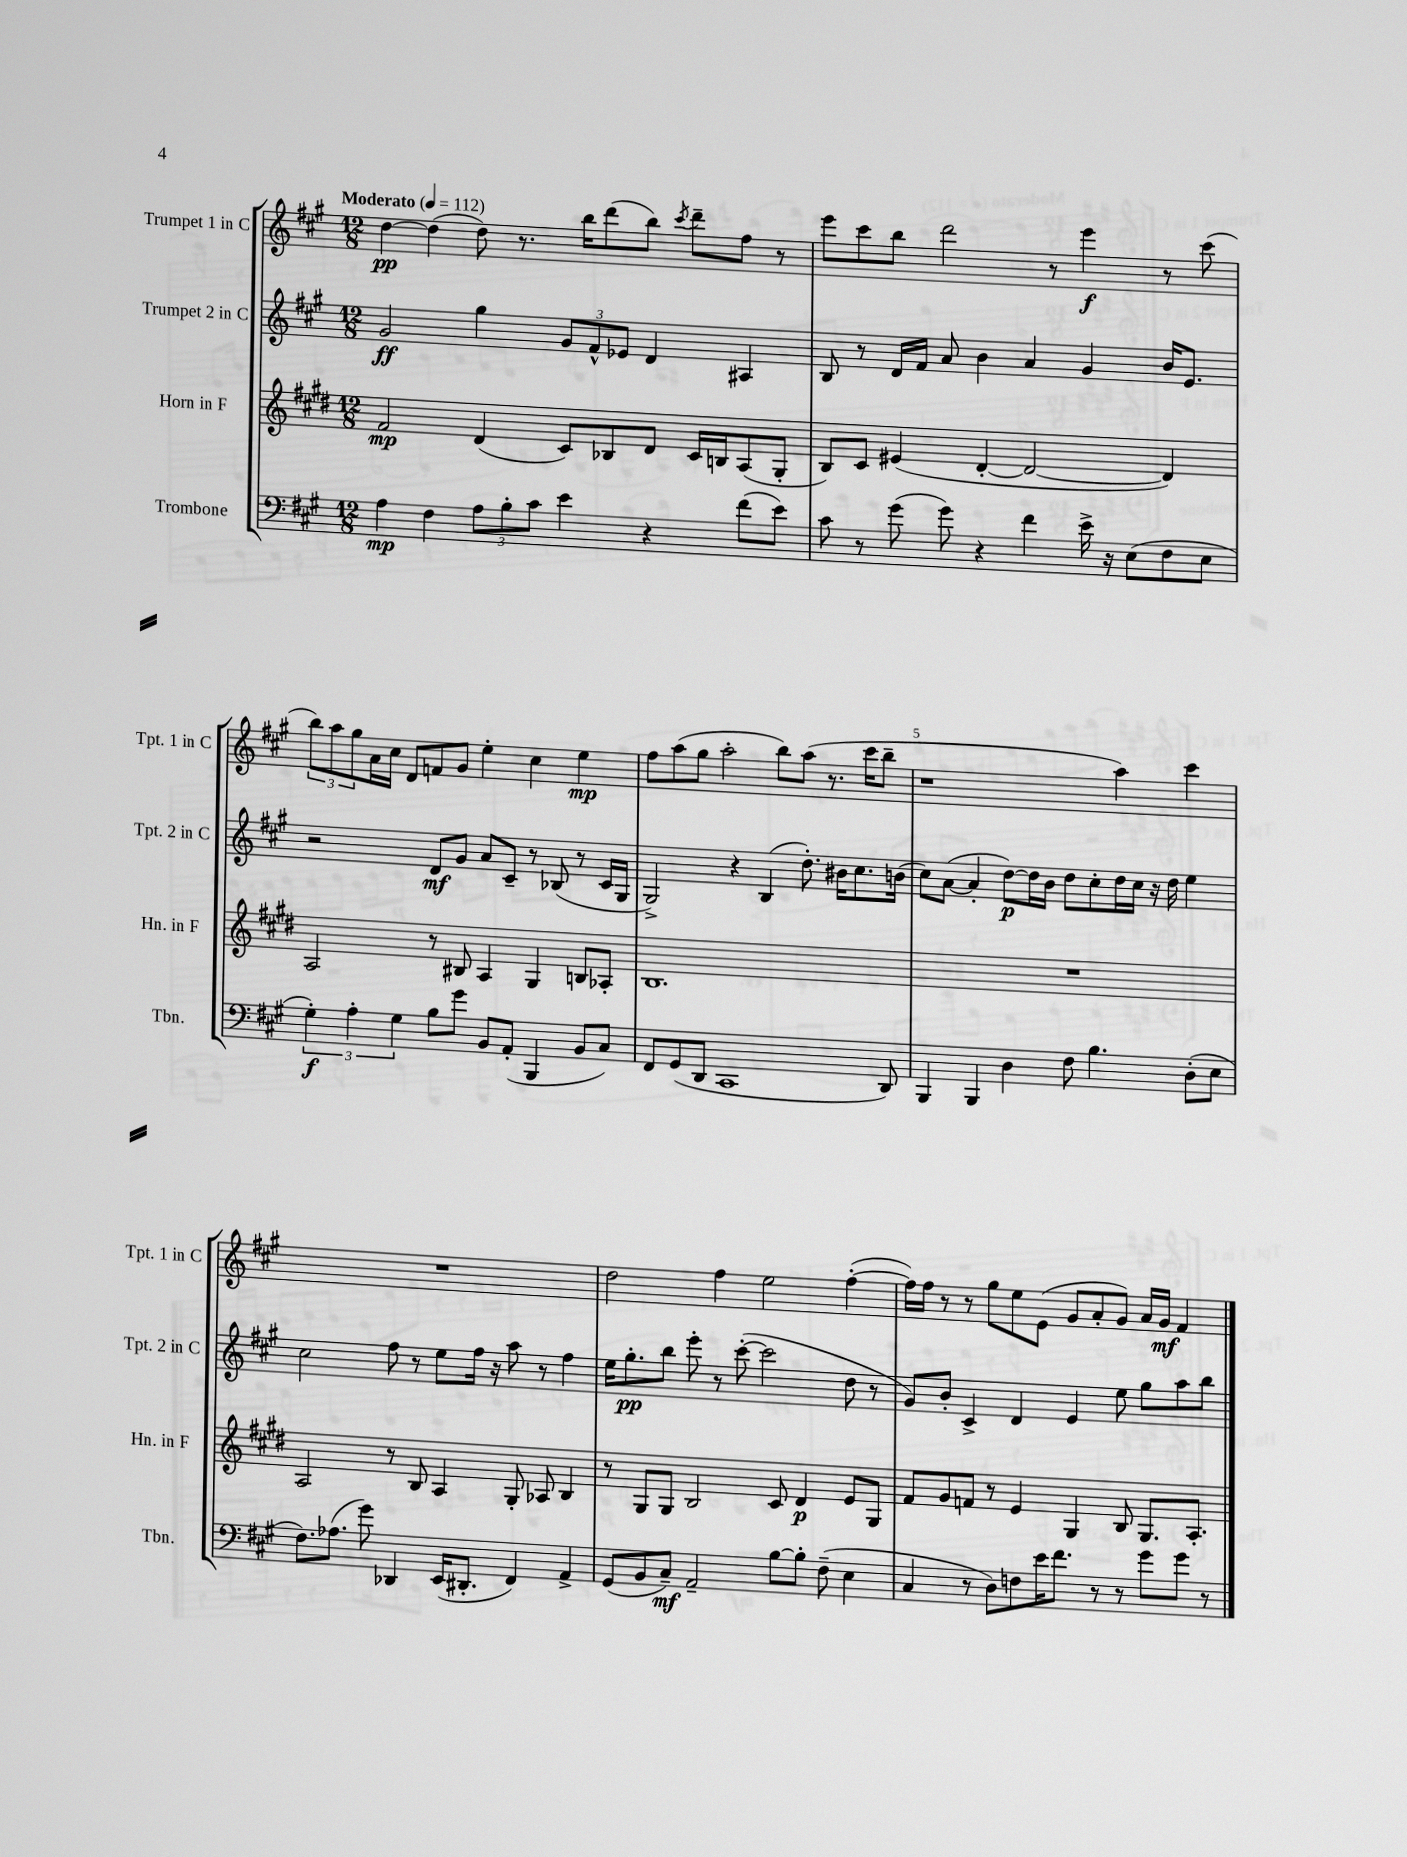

**kern	**dynam	**kern	**dynam	**kern	**dynam	**kern	**dynam
*part4	*part4	*part3	*part3	*part2	*part2	*part1	*part1
*staff4	*staff4	*staff3	*staff3	*staff2	*staff2	*staff1	*staff1
*I"Trombone	*	*I"Horn in F	*	*I"Trumpet 2 in C	*	*I"Trumpet 1 in C	*
*I'Tbn.	*	*I'Hn. in F	*	*I'Tpt. 2 in C	*	*I'Tpt. 1 in C	*
*clefF4	*	*clefG2	*	*clefG2	*	*clefG2	*
*k[f#c#g#]	*	*k[f#c#g#d#]	*	*k[f#c#g#]	*	*k[f#c#g#]	*
*M12/8	*	*M12/8	*	*M12/8	*	*M12/8	*
*MM112	*	*MM112	*	*MM112	*	*MM112	*
=1	=1	=1	=1	=1	=1	=1	=1
!	!	!	!	!	!	!LO:TX:a:B:t=Moderato	!
4A\	mp	2f#/	mp	2g#/	ff	[4dd\	pp
4F#\	.	.	.	.	.	(4dd\]	.
12A\L	.	(4d#/	.	4gg#\	.	8dd\)	.
12B'\	.	.	.	.	.	.	.
.	.	.	.	.	.	8.r	.
12c#\J	.	.	.	.	.	.	.
4e\	.	8c#/L)	.	12g#/L	.	.	.
.	.	.	.	.	.	16bb\KL	.
.	.	.	.	12f#^^/	.	.	.
.	.	8B-X/	.	.	.	(8ddd\	.
.	.	.	.	12e-X/J	.	.	.
4r	.	8d#/J	.	4d/	.	8bb\J)	.
.	.	.	.	.	.	8qccc#/	.
.	.	16c#/LL	.	.	.	8ddd~\L	.
.	.	16Bn/J	.	.	.	.	.
(8f#\L	.	(8A/	.	4A#X/	.	8ff#\J	.
8e\J)	.	8G#'/J	.	.	.	8r	.
=2	=2	=2	=2	=2	=2	=2	=2
8c#\	.	8B/L)	.	8B/	.	8eee\L	.
8r	.	8c#/J	.	8r	.	8ccc#\	.
(8g#\	.	(4e#X/	.	16d/LL	.	8bb\J	.
.	.	.	.	16f#/JJ	.	.	.
8g#\)	.	.	.	8a/	.	2ddd\	.
4r	.	[4d#'/	.	4b\	.	.	.
4f#\	.	2d#/_	.	4a/	.	.	.
.	.	.	.	.	.	8r	.
16e^\	.	.	.	4g#/	.	4eee\	f
16r	.	.	.	.	.	.	.
(8E\L	.	.	.	.	.	.	.
8F#\	.	4d#/])	.	16b/KL	.	8r	.
.	.	.	.	8.e/J	.	.	.
8E\J	.	.	.	.	.	(8ccc#\	.
!!LO:LB:g=z
=3	=3	=3	=3	=3	=3	=3	=3
6G#'\)	f	2A/	.	2r	.	12bb\L)	.
.	.	.	.	.	.	12aa\	.
6A'\	.	.	.	.	.	12gg#\	.
.	.	.	.	.	.	16a\L	.
.	.	.	.	.	.	16cc#\JJ	.
6G#\	.	.	.	.	.	.	.
.	.	.	.	.	.	8d/L	.
8B\L	.	8r	.	8d/L	mf	8fn/	.
8g#\J	.	8B#X/	.	8g#/J	.	8g#/J	.
8BB/L	.	4A/	.	8a/L	.	4ee'\	.
(8AA'/J	.	.	.	8c#~/J	.	.	.
4BBB/	.	4G#/	.	8r	.	4cc#\	.
.	.	.	.	(8B-X/	.	.	.
8BB/L	.	8Bn/L	.	8r	.	4ee\	mp
8C#/J)	.	8A-X'/J	.	16c#/LL	.	.	.
.	.	.	.	16G#/JJ	.	.	.
=4	=4	=4	=4	=4	=4	=4	=4
8FF#/L	.	1.B	.	2G#^/)	.	8ff#\L	.
(8GG#/	.	.	.	.	.	(8aa\	.
8DD/J	.	.	.	.	.	8gg#\J	.
1CC#	.	.	.	.	.	2aa'\	.
.	.	.	.	4r	.	.	.
.	.	.	.	(4B/	.	.	.
.	.	.	.	.	.	8bb\L)	.
.	.	.	.	8.dd'\)	.	(8aa\J	.
.	.	.	.	.	.	8.r	.
.	.	.	.	16b#X\KL	.	.	.
.	.	.	.	8.cc#\	.	.	.
.	.	.	.	.	.	16ccc#\KL	.
8DD/)	.	.	.	.	.	8bb~\J	.
.	.	.	.	(16bn\Jk	.	.	.
=5	=5	=5	=5	=5	=5	=5	=5
4BBB/	.	1.r	.	8cc#\L)	.	1r	.
.	.	.	.	([8a\J	.	.	.
4BBB/	.	.	.	4a'/]	.	.	.
4D\	.	.	.	[8dd\L)	p	.	.
.	.	.	.	16dd\L]	.	.	.
.	.	.	.	16b\JJ	.	.	.
8F#\	.	.	.	8dd\L	.	.	.
4.B\	.	.	.	8cc#'\	.	.	.
.	.	.	.	16dd\L	.	4aa\)	.
.	.	.	.	16cc#\JJ	.	.	.
.	.	.	.	16r	.	.	.
.	.	.	.	16dd\	.	.	.
(8D'\L	.	.	.	4ee\	.	4ccc#\	.
8E\J	.	.	.	.	.	.	.
!!LO:LB:g=z
=6	=6	=6	=6	=6	=6	=6	=6
8.F#\L)	.	2A/	.	2cc#\	.	1.r	.
(8.A-X\J	.	.	.	.	.	.	.
8g#\)	.	.	.	.	.	.	.
4DD-X/	.	8r	.	8ff#\	.	.	.
.	.	8B/	.	8r	.	.	.
(16EE/KL	.	4A/	.	8ee\L	.	.	.
8.DD#X'/J	.	.	.	.	.	.	.
.	.	.	.	16ff#\Jk	.	.	.
.	.	.	.	16r	.	.	.
4FF#/)	.	8G#'/	.	8aa\	.	.	.
.	.	8A-X/	.	8r	.	.	.
4AA^/	.	4B/	.	4ff#\	.	.	.
=7	=7	=7	=7	=7	=7	=7	=7
(8GG#/L	.	8r	.	16ee\KL	.	2dd\	.
.	.	.	.	8.gg#'\	pp	.	.
8BB/	.	8G#/L	.	.	.	.	.
8C#~/J)	mf	8G#/J	.	8bb\J	.	.	.
2AA~/	.	2B/	.	8eee'\	.	.	.
.	.	.	.	8r	.	4ff#\	.
.	.	.	.	([8ccc#'\	.	.	.
.	.	.	.	2ccc#\]	.	2ee\	.
[8B\L	.	8c#/	.	.	.	.	.
8B'\J]	.	4d#/	p	.	.	.	.
(8F#~\	.	.	.	.	.	.	.
4E\	.	8e/L	.	8dd\	.	([4ff#'\	.
.	.	8G#/J	.	8r	.	.	.
=8	=8	=8	=8	=8	=8	=8	=8
4C#/	.	8f#/L	.	8g#/L)	.	16ff#\LL])	.
.	.	.	.	.	.	16ff#\JJ	.
.	.	8g#/	.	8b'/J	.	8r	.
8r	.	8fn/J	.	4c#^/	.	8r	.
8D\L)	.	8r	.	.	.	8gg#\L	.
8Fn\	.	4e/	.	4d/	.	8ee\	.
16e\K	.	.	.	.	.	(8e\J	.
8.f#\J	.	.	.	.	.	.	.
.	.	4G#/	.	4e/	.	8g#/L	.
8r	.	.	.	.	.	8a'/	.
8r	.	8B/	.	8ee\	.	8g#/J)	.
8g#\L	.	8.G#/L	.	8gg#\L	.	16a/LL	.
.	.	.	.	.	.	16g#/JJ	mf
8g#\J	.	.	.	8aa\	.	4f#/	.
.	.	8.A'/J	.	.	.	.	.
8r	.	.	.	8bb\J	.	.	.
==	==	==	==	==	==	==	==
*-	*-	*-	*-	*-	*-	*-	*-
